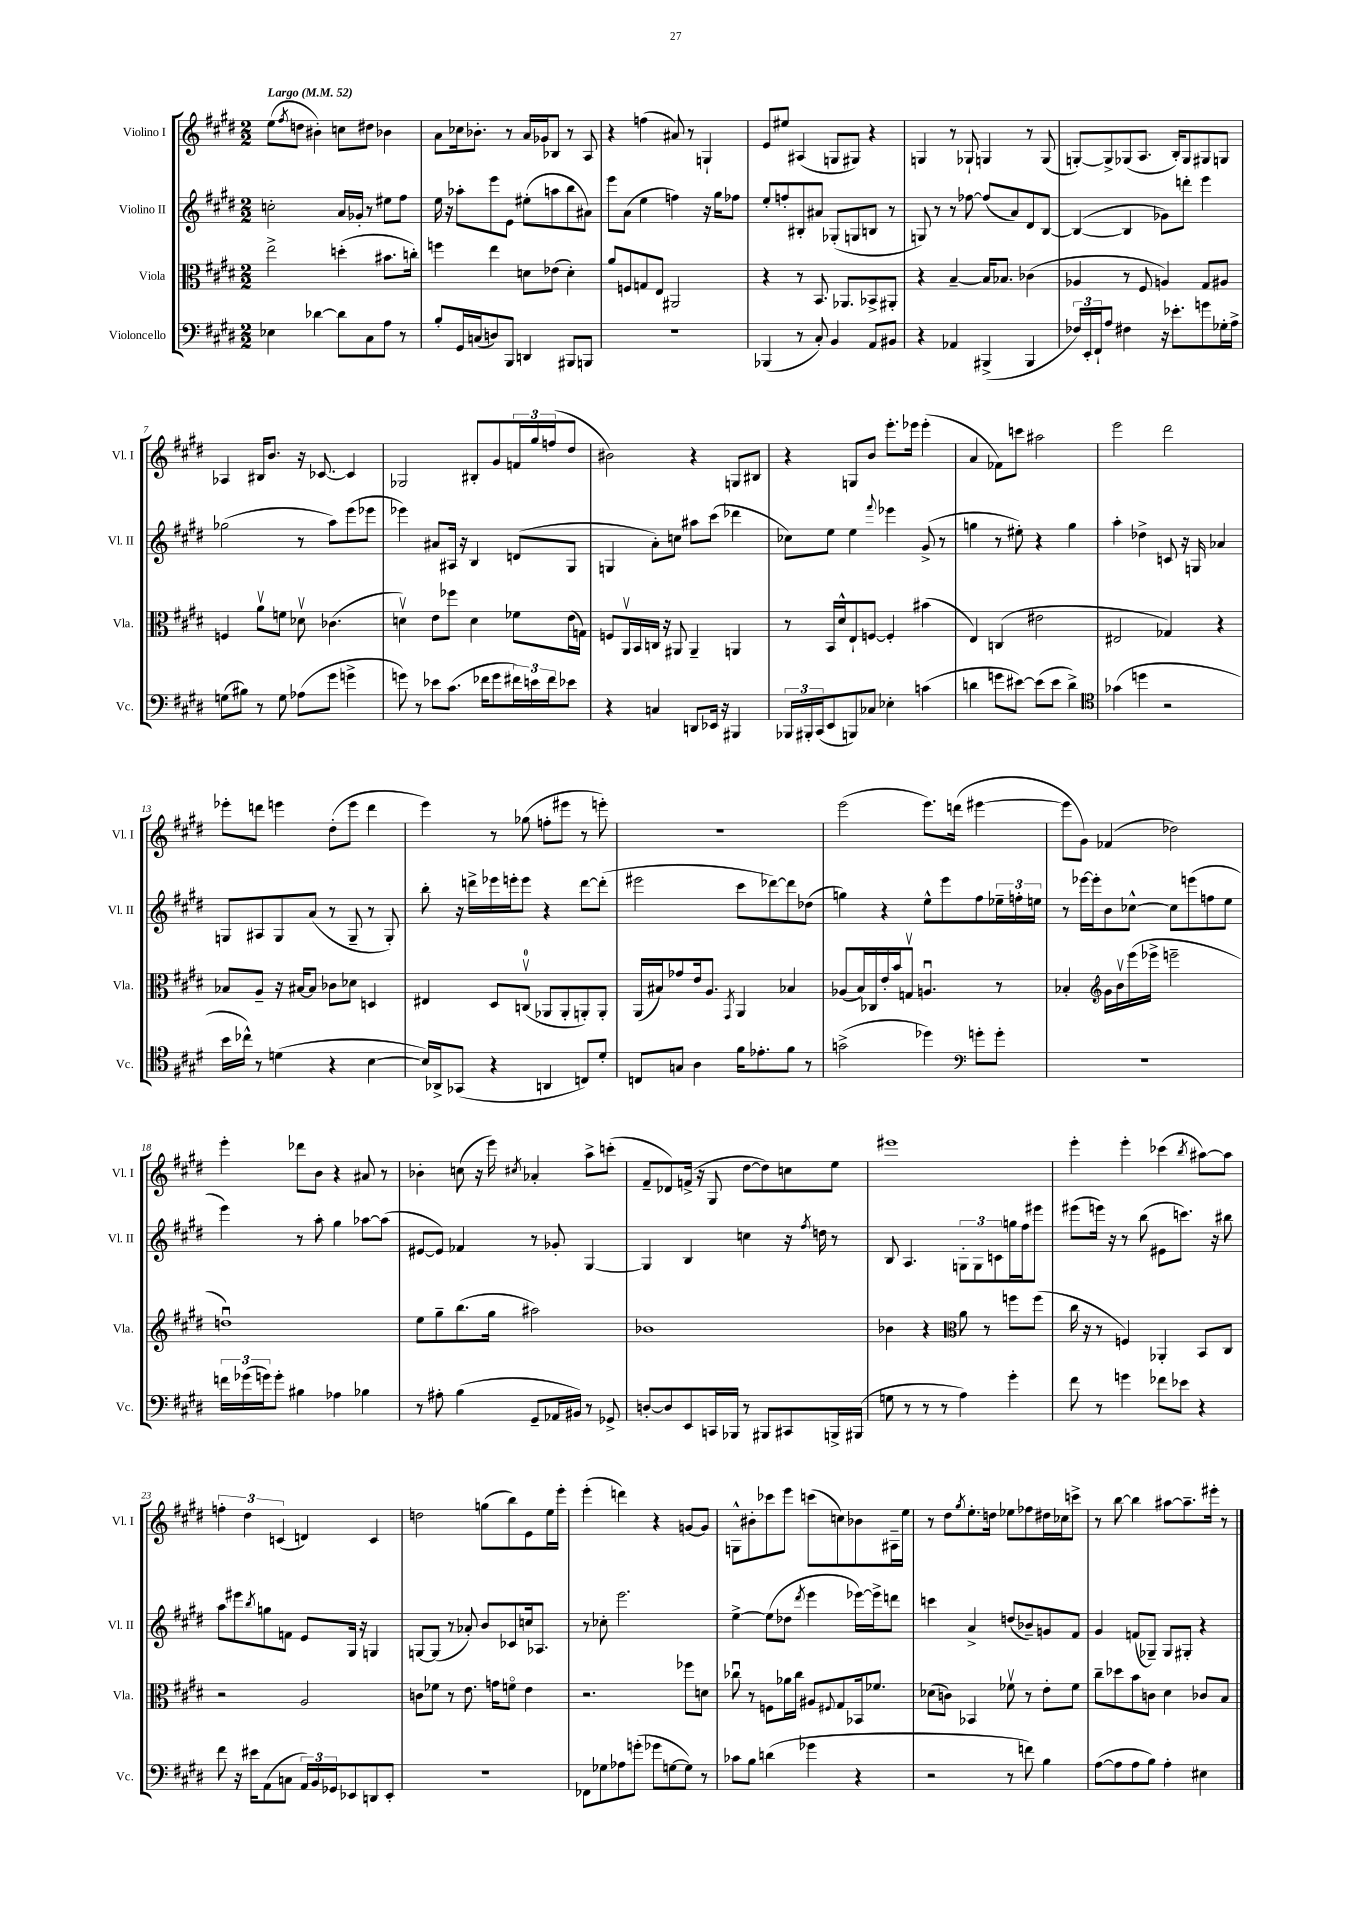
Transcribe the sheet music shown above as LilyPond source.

<<
\new StaffGroup <<
\new Staff = "s0" \with { instrumentName = "Violino I" shortInstrumentName = "Vl. I" } {
    \clef treble \key e \major \numericTimeSignature \time 2/2 \tempo "Largo" 4 = 52
    e''8( \acciaccatura { fis''8 } d''8 bis'4-.) c''8 dis''8 bes'4 |
    a'8 ces''16 bes'8.-. r8 a'16 ges'16 bes8 r8 a8 |
    r4 f''4( ais'8) r8 g4-! |
    e'8 eis''8 ais4( g8 gis8) r4 |
    g4 r8 ges8-! g4 r8 g8( |
    g8~-.) g8-> ges8( a8. b16-.) ges8 gis8 g8 |
    aes4 bis16 b'8. r16 ces'8.~ ces'4 |
    ges2 bis8-. gis'8 \tuplet 3/2 { f'16 gis''16 f''16( } dis''8 |
    bis'2) r4 g8 bis8 |
    r4 g8 b'8 e'''8.-. ees'''16 ees'''4-.( |
    a'4 fes'8) c'''8 ais''2 |
    e'''2 dis'''2 |
    ees'''8-. d'''8 e'''4 dis''8-.( e'''8 d'''4 |
    e'''4) r8 ges''8( f''8-. eis'''8 r8 e'''8-.) |
    R1 |
    e'''2( e'''8.) d'''16( eis'''4~ |
    eis'''8 gis'8) fes'4( des''2) |
    e'''4-. des'''8 b'8 r4 ais'8 r8 |
    bes'4-. c''8( r16 e'''16) \acciaccatura { cis''8 } aes'4-. a''8-> c'''8-.( |
    fis'8-- des'8) f'16->( r16 gis8 dis''8~ dis''8) c''8 e''8 |
    eis'''1 |
    e'''4-. e'''4-. ces'''4( \acciaccatura { b''8 } ais''8~) ais''8 |
    \tuplet 3/2 { f''4-. dis''4 c'4( } d'4) c'4 |
    d''2 g''8( b''8) e'8 e''16 e'''16-. |
    e'''4-.( d'''4) r4 g'8~ g'8 |
    g8-^ bis'8-. ces'''8 e'''8 c'''8( c''8) bes'8 ais16-- e''16 |
    r8 dis''8 \acciaccatura { gis''8 } e''8.-. d''16 ees''8 fes''8 dis''16 ces''16 c'''8-> |
    r8 b''8~ b''4 ais''8~ ais''8.-- eis'''16-. r8 \bar "|." |
}
\new Staff = "s1" \with { instrumentName = "Violino II" shortInstrumentName = "Vl. II" } {
    \clef treble \key e \major \numericTimeSignature \time 2/2
    c''2-. a'16 ges'16-. r8 eis''8 fis''8 |
    e''16 r16 aes''8-. e'''8 e'8 eis''8-.( a''8 b''8 ais'8) |
    e'''8 a'8( e''4 f''4) r16 gis''16 fes''8 |
    e''8-. f''8-. bis8-. ais'8 ges8-.( g8 b8 r8 |
    g8) r8 r8 fes''8~ fes''8( a'8) dis'8 b8~ |
    b4~( b4 ges'8) d'''8-. e'''4 |
    ges''2( r8 a''8) e'''8( ees'''8 |
    ees'''4) ais'8 ais16 r16 b4 d'8( gis8 |
    g4 a'8-.) c''8 ais''8 cis'''8( des'''4 |
    ces''8) e''8 e''4 \appoggiatura { fis'''8 } ees'''4 gis'8->( r8 |
    g''4 r8 eis''8-.) r4 g''4 |
    a''4-. des''4-> c'8 r16 g16 aes'4 |
    g8 ais8 g8 a'8( r8 g8-- r8 g8-.) |
    b''8-. r16 d'''16-> ees'''16 e'''16-. e'''8 r4 d'''8~ d'''8-.( |
    eis'''2 cis'''8 des'''8~) des'''8 des''8( |
    g''4) r4 e''8-^ e'''8 fis''8 \tuplet 3/2 { ees''16-- f''16-. e''16 } |
    r8 ees'''16~ ees'''16-. b'8 ces''8~-^ ces''8 e'''8( f''8 e''8 |
    e'''4) r8 a''8-. gis''4 aes''8~ aes''8( |
    eis'8~ eis'8) fes'4 r8 ges'8-. gis4~ |
    gis4 b4 c''4 r16 \acciaccatura { fis''8 } d''16 r8 |
    b8 a4. \tuplet 3/2 { g8-. g8 c'8 } g''16 fis''16 eis'''8 |
    eis'''8( e'''16) r16 r8 b''8( eis'8 c'''8.) r16 bis''8 |
    a''8 eis'''8 \acciaccatura { b''8 } g''8 f'8 e'8 gis16 r16 g4 |
    g8~ g8( r8 aes'8-.) b'8 ces'8 c''16 aes8. |
    r8 ces''8-. e'''2. |
    e''4~-> e''8( des''8 \acciaccatura { dis'''8 } e'''4 ees'''16~) ees'''16-> d'''8 |
    c'''4 a'4-> d''8( bes'8--) g'8 fis'8 |
    gis'4 f'8( ges8--) ges8 gis8-. r4 \bar "|." |
}
\new Staff = "s2" \with { instrumentName = "Viola" shortInstrumentName = "Vla." } {
    \clef alto \key e \major \numericTimeSignature \time 2/2
    e''2-> d''4-.( bis'8. c''16-.) |
    f''4 e''4 d'8 ees'8( d'4-.) |
    a'8 f8 g8 e8 ais,2 |
    r4 r8 b,8. aes,8. bes,8-> ais,8-. |
    r4 b4~-- b16 bes8. ces'4( |
    aes4 r8 fis8 a4) gis8 ais8 |
    f4 a'8\upbow f'8 des'8\upbow ces'4.( |
    d'4\upbow) e'8 fes''8 d'4 fes'8 e'16( g16) |
    f8 a,16\upbow b,16 c16 r16 ais,8 ais,4-- a,4 |
    r8 b,16 dis'16-^ e8-! f8~ f4-. bis'4( |
    e4) c4( eis'2 |
    eis2 ges4) r4 |
    bes8 a8-- r16 bis16~ bis8 ces'8 des'8 d4 |
    eis4 dis8 c8-0\upbow( aes,8 aes,8-. a,8-.) a,8-. |
    a,16( bis16) ges'8 e'16 a8. \acciaccatura { gis,8 } a,4 bes4 |
    aes8( b16) ces16 e'16-. b'16 g8\upbow a4.\downbow r8 |
    bes4-. \clef treble gis'16 b'16\upbow e'''16( ees'''16-> e'''2-- |
    d''1\downbow) |
    e''8 gis''8-- b''8.( gis''16 ais''2) |
    bes'1 |
    bes'4 r4 \clef alto a'8 r8 f''8 f''8( |
    cis''16 r16 r8 f4) aes,4-. b,8 cis8 |
    r2 a2 |
    c'8 fes'8 r8 e'8. g'16 f'8\flageolet e'4 |
    r2. fes''8 d'8 |
    ces''8\downbow r8 f8 aes'16 ces''16 ais8 \appoggiatura { fis8 } gis8 bes,16 fes'8. |
    des'8( c'8) bes,4 fes'8\upbow r8 e'8-. fes'8 |
    cis''8-- des''8 b'8 c'8 dis'4 ces'8 b8 \bar "|." |
}
\new Staff = "s3" \with { instrumentName = "Violoncello" shortInstrumentName = "Vc." } {
    \clef bass \key e \major \numericTimeSignature \time 2/2
    ees4 des'4~ des'8 cis8 a8 r8 |
    b8-. gis,16 c16( d8) b,,8 d,4 bis,,8 b,,8 |
    R1 |
    bes,,4( r8 cis8-.) b,4 a,8 bis,8 |
    r4 aes,4 bis,,4->( bis,,4 |
    \tuplet 3/2 { fes16) e,16-. fis,16-! } a8 fis4 r16 ees'8.-. g'8 ges16-. a16-> |
    g8( bis8) r8 g8 aes8( gis'8 g'4-> |
    g'8) r8 ees'8 cis'8.( fes'16 g'8 \tuplet 3/2 { fis'16) e'16 fis'16 } ees'8 |
    r4 c4 d,8 ees,16 r16 bis,,4 |
    \tuplet 3/2 { bes,,16 bis,,16-. cis,16( } e,8 b,,8) ces8 ees4-. c'4( |
    d'4 g'8 eis'8~) eis'8( eis'8 d'4->) |
    \clef tenor ges'4( d''4 r2 |
    b'16 ces''16-^) r8 d'4( r4 b4~ |
    b16) aes,16-> ges,8( r4 a,4 c8) dis'8-. |
    c8 g8 a4 fis'16 ees'8.-. fis'8 r8 |
    g'2->( des''4) \clef bass g'8-. g'8-. |
    R1 |
    \tuplet 3/2 { f'16 ges'16( g'16) } g'8-. bis4 aes4 bes4 |
    r8 ais8-. b4( gis,8-- aes,16 bis,16) r8 ges,8-> |
    d8~-. d8 e,8 c,16 bes,,16 r8 bis,,8 cis,8 b,,16-> bis,,16( |
    g8 r8 r8 r8 a4) gis'4-. |
    fis'8 r8 g'4 fes'8 ees'8 r4 |
    fis'8 r16 eis'16 a,8( c8 \tuplet 3/2 { a,16) b,16 ges,16 } ees,8 d,8 ees,8-. |
    r1 |
    fes,8 ges8 aes8 g'8-.( ges'8 g8~ g8) r8 |
    ces'8 b8 d'4( ges'4 r4 |
    r2 r8 f'8) b4 |
    a8~( a8 a8 b8) a4-. eis4 \bar "|." |
}
>>
>>
